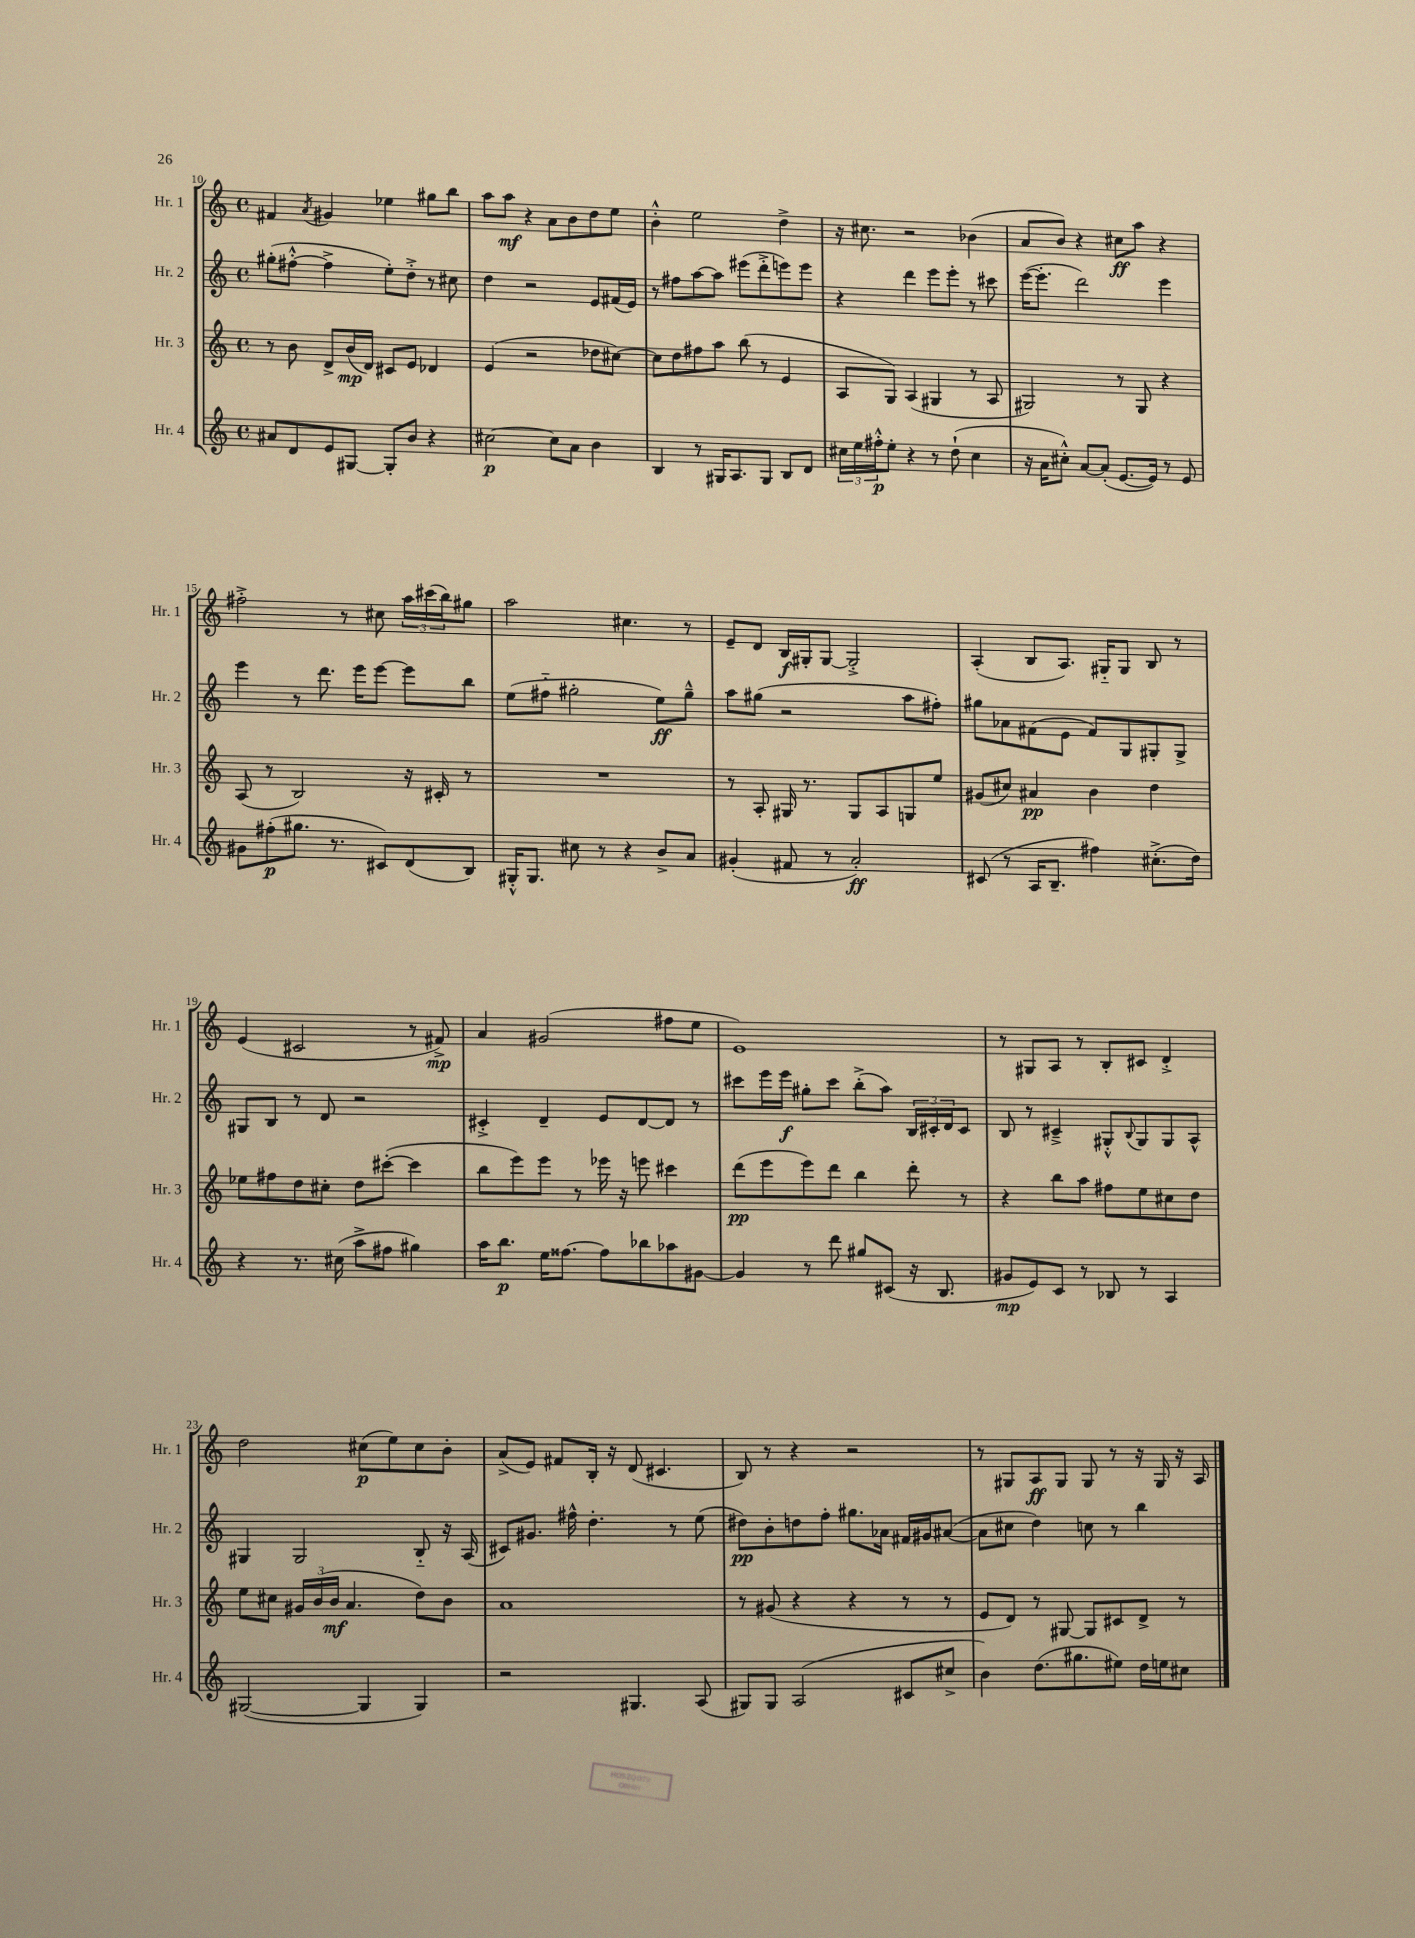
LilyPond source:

<<
\new StaffGroup <<
\new Staff = "s0" \with { instrumentName = "Hr. 1" shortInstrumentName = "Hr. 1" } {
    \clef treble \key c \major \defaultTimeSignature \time 4/4
    fis'4 \acciaccatura { a'8 } gis'4 ees''4 gis''8 b''8 |
    a''8 a''8\mf r4 a'8 b'8 d''8 e''8 |
    b'4-.-^ e''2 d''4-> |
    r16 cis''8. r2 bes'4( |
    a'8 b'8) r4 cis''8\ff a''8 r4 |
    fis''2-.-> r8 cis''8 \tuplet 3/2 { a''16 cis'''16( b''16) } gis''8 |
    a''2 cis''4. r8 |
    e'8-- d'8 b16\f gis16-. gis8~ gis2-.-> |
    a4-.( b8 a8.) gis16-_ gis8 b8 r8 |
    e'4( cis'2 r8 fis'8->\mp) |
    a'4 gis'2( fis''8 e''8 |
    e'1) |
    r8 gis8 a8 r8 b8-. cis'8 d'4-.-> |
    d''2 cis''8\p( e''8) cis''8 b'8-. |
    a'8->( e'8) fis'8 b16-. r16 d'8( cis'4. |
    b8) r8 r4 r2 |
    r8 gis8 a8\ff gis8 gis8 r8 r16 gis16 r16 a16 \bar "|." |
}
\new Staff = "s1" \with { instrumentName = "Hr. 2" shortInstrumentName = "Hr. 2" } {
    \clef treble \key c \major \defaultTimeSignature \time 4/4
    gis''8-.( fis''8~-.-^ fis''4-> e''8-.) d''8-.-> r8 cis''8 |
    d''4 r2 e'8 fis'16( e'16) |
    r8 fis''8 a''8~ a''8 eis'''8( d'''8-.-> e'''8) e'''8 |
    r4 d'''4 e'''8 e'''8-. r8 cis'''8 |
    e'''16~( e'''8.-. d'''2) e'''4 |
    e'''4 r8 d'''8. e'''16 e'''8~ e'''8 b''8 |
    e''8( fis''8-_ gis''2-. e''8\ff) gis''8---^ |
    a''8 gis''8( r2 a''8 fis''8-.) |
    gis''8 aes'8 fis'8( e'8 fis'8) g8 gis8-. gis8-> |
    gis8 b8 r8 d'8 r2 |
    cis'4-.-> d'4-- e'8 d'8~ d'8 r8 |
    cis'''8 e'''16 e'''16\f gis''8-. cis'''8 b''8-.->( a''8) \tuplet 3/2 { b16 cis'16-. d'16 } cis'8 |
    b8 r8 cis'4---> gis8-.-^ \appoggiatura { b8 } gis8 gis8 a8-^ |
    gis4 gis2 b8-_ r16 a16( |
    cis'8) gis'8. fis''16-^ d''4.-. r8 e''8( |
    dis''8\pp) b'8-. d''8 f''8-. gis''8. aes'16 fis'16 gis'16 ais'8~( |
    ais'8 cis''8 d''4) c''8 r8 b''4 \bar "|." |
}
\new Staff = "s2" \with { instrumentName = "Hr. 3" shortInstrumentName = "Hr. 3" } {
    \clef treble \key c \major \defaultTimeSignature \time 4/4
    r8 b'8 d'8-> b'16\mp( d'16) cis'8 e'8 des'4 |
    e'4( r2 des''8 cis''8~) |
    cis''8 d''8 fis''8 a''8 b''8( r8 e'4 |
    a8 g8) a4( gis4 r8 a8 |
    gis2) r8 gis8 r4 |
    a8( r8 b2) r16 cis'16-. r8 |
    R1 |
    r8 a8-. gis16 r8. gis8 a8 g8 e''8 |
    gis'8( cis''8) ais'4\pp b'4 d''4 |
    ees''8 fis''8 d''8 cis''8-. d''8 cis'''8~-.( cis'''4 |
    b''8 e'''8) e'''8 r8 ees'''16 r16 e'''8 cis'''4 |
    d'''8\pp( e'''8 e'''8) d'''8 b''4 d'''8-. r8 |
    r4 b''8 a''8 fis''8 e''8 cis''8 d''8 |
    e''8 cis''8 \tuplet 3/2 { gis'16 b'16( b'16\mf } a'4. d''8) b'8 |
    a'1 |
    r8 gis'8( r4 r4 r8 r8 |
    e'8 d'8) r8 gis8~ gis8 cis'8 d'8-> r8 \bar "|." |
}
\new Staff = "s3" \with { instrumentName = "Hr. 4" shortInstrumentName = "Hr. 4" } {
    \clef treble \key c \major \defaultTimeSignature \time 4/4
    ais'8 d'8 e'8 gis8~ gis8-. b'8 r4 |
    cis''2~\p cis''8 a'8 b'4 |
    b4 r8 gis16 a8. gis8 b8 d'8 |
    \tuplet 3/2 { cis''16 e''16 fis''16-.-^\p } e''8-. r4 r8 d''8-!( cis''4 |
    r16 a'16 cis''8-.-^) a'8~ a'8-.( e'8.~ e'16) r8 e'8 |
    gis'8 fis''8-.\p( gis''8. r8. cis'8) d'8( b8) |
    gis16-.-^ gis8. cis''8 r8 r4 b'8-> a'8 |
    gis'4-.( fis'8 r8 a'2-.\ff) |
    cis'8( r8 a16 b8.-- fis''4) cis''8.-.->( d''16) |
    r4 r8. cis''16( a''8-> fis''8 gis''4) |
    a''16 b''8.\p e''16 fisis''8.~ fisis''8 bes''8 aes''8 gis'8~ |
    gis'4 r8 d'''8 gis''8 cis'8( r16 b8. |
    gis'8\mp e'8) c'8 r8 bes8 r8 a4 |
    gis2~( gis4 gis4) |
    r2 gis4. a8( |
    gis8) gis8 a2( cis'8 cis''8-> |
    b'4) d''8.( gis''8. eis''8) d''16 e''16 cis''8 \bar "|." |
}
>>
>>
\layout { \context { \Score currentBarNumber = #10 } }
